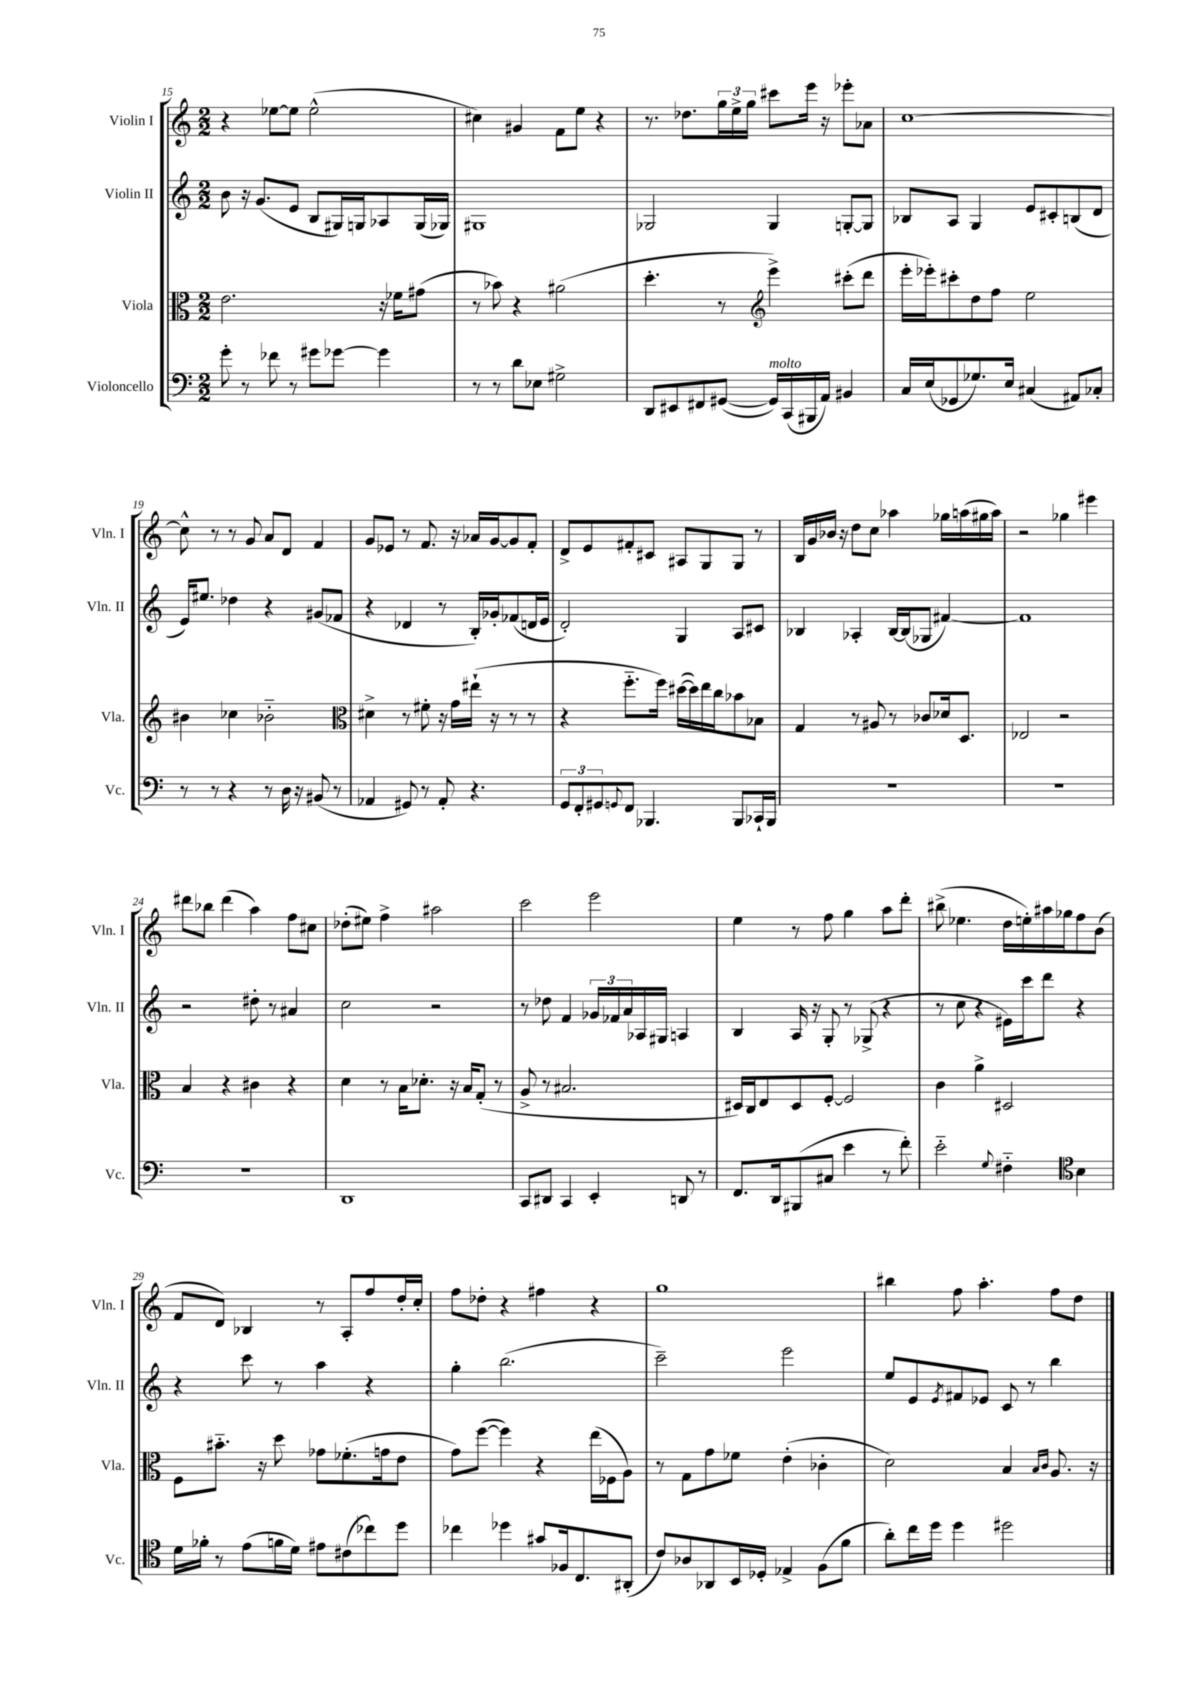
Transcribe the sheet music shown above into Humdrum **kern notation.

**kern	**kern	**kern	**kern
*part4	*part3	*part2	*part1
*staff4	*staff3	*staff2	*staff1
*I"Violoncello	*I"Viola	*I"Violin II	*I"Violin I
*I'Vc.	*I'Vla.	*I'Vln. II	*I'Vln. I
*clefF4	*clefC3	*clefG2	*clefG2
*k[]	*k[]	*k[]	*k[]
*M2/2	*M2/2	*M2/2	*M2/2
=15	=15	=15	=15
8g'\	2.e\	8b\	4r
8r	.	16r	.
.	.	(8.g/L	.
8f-X\	.	.	[8ee-X\L
8r	.	8e/J	8ee-\J]
8g#X\L	.	8B/L	(2ee-^^\
[8g-X\J	.	16G#X/L)	.
.	.	16Gn/J	.
4g-\]	16r	8A-X/	.
.	16f-X\KL	.	.
.	(8g#X\J	(16G/L	.
.	.	16G-X/JJ)	.
=16	=16	=16	=16
8r	8r	1G#X	4cc#X\)
8r	8b-X\)	.	.
8d\L	4r	.	4g#X/
8E-X\J	.	.	.
2G#X^\	(2a#X\	.	8f\L
.	.	.	8ee\J
.	.	.	4r
=17	=17	=17	=17
8DD/L	4.dd'\	2G-X/	8.r
8EE#X/	.	.	.
.	.	.	8.dd-X\L
8FF#X/	.	.	.
([8GG#X/J	8r	.	24gg\L
.	.	.	24ee^\
.	.	.	24gg\JJ
*	*clefG2	*	*
!LO:TX:a:i:t=molto	!	!	!
16GG#/LL])	4eee^\)	4G-/	8ccc#X\L
(16CC/	.	.	.
16BBB#X/	.	.	16eee\Jk
16AA/JJ)	.	.	16r
4BB#X/	(8ccc#X'\L	[8Gn'/L	8eee-X'\L
.	8ddd\J	8G/J]	8a-X\J
=18	=18	=18	=18
16C/LL	16eee'\LL	8B-X/L	[1cc
(16E/J	16eee-X'\J)	.	.
8GG-X/	8ccc#X'\	8A/J	.
8.G-X/)	8dd\	4G/	.
.	8ff\J	.	.
16E/Jk	.	.	.
(4C#X/	2ee\	8e/L	.
.	.	8c#X'/	.
8AA#X/L)	.	(8Bn/	.
8C-X'/J	.	8d/J	.
!!LO:LB:g=z
=19	=19	=19	=19
8r	4b#X\	16e/KL)	8cc^^\]
.	.	8.ee#X/J	.
8r	.	.	8r
4r	4cc-X\	4dd-X\	8r
.	.	.	8g/
8r	2b-X\	4r	8a/L
16D\	.	.	8d/J
16r	.	.	.
(8BB#X/	.	(8g#X/L	4f/
8r	.	8f-X/J	.
=20	=20	=20	=20
*	*clefC3	*	*
4AA-X/	4d#X^\	4r	8g/L
.	.	.	8e-X/J
8GG#X/)	8r	4d-X/	8r
8r	8f#X'\	.	8.f/
8AA-'/	16r	8r	.
.	16g\LL	.	16r
4.r	(16ee#X`\JJ	16B'/LL)	16a-X/LL
.	16r	16g-X'/J	[16g/J
.	8r	(8f-X/	8g/]
.	8r	16dn/L	8f'/J
.	.	16e/JJ	.
=21	=21	=21	=21
12GG/L	4r	2d'/)	8d^/L
12FF'/	.	.	.
.	.	.	8e/
12GG#X/	.	.	.
8qqGGn/	.	.	.
8FF/J	8.ff\L	.	8f#X'/
4.BBB-X/	.	.	8c#X/J
.	16ff\Jk)	.	.
.	([16dd#X\LL	4G/	8A#X/L
.	16dd#\])	.	.
.	16ee\	.	8G/
.	16cc\J	.	.
8BBB-/L	8b-X\	8A/L	8G/J
16CC-X`/L	8B-X\J	8c#X/J	8r
16BBB-/JJ	.	.	.
=22	=22	=22	=22
1r	4G/	4B-X/	16B/LL
.	.	.	16g/
.	.	.	16b-X/JJ
.	.	.	16r
.	8r	4A-X'/	8dd\L
.	8A#X/	.	8cc\J
.	8r	[16B-/LL	4aa-X\
.	.	(16B-/J]	.
.	8c-X/L	8G-X/J	.
.	16d-X/k	[4f#X/)	16gg-X\LL
.	8.D/J	.	(16aan\
.	.	.	16gg#X\
.	.	.	16aa\JJ)
=23	=23	=23	=23
1r	2E-X/	1f#]	2r
.	2r	.	4gg-X\
.	.	.	4eee#X\
!!LO:LB:g=z
=24	=24	=24	=24
1r	4B/	2r	8ddd#X\L
.	.	.	8bb-X\J
.	4r	.	(4ddd#\
.	4c#X\	8dd#X'\	4aa\)
.	.	8r	.
.	4r	4a#X/	8ff\L
.	.	.	8cc#X\J
=25	=25	=25	=25
1DD	4d\	2cc\	(8dd-X'\L
.	.	.	8ee#X\J)
.	8r	.	4ff^\
.	16B\KL	.	.
.	8.d-X'\J	.	.
.	.	2r	2aa#X\
.	16r	.	.
.	16B/KL	.	.
.	(8G'/J	.	.
.	8r	.	.
=26	=26	=26	=26
8CC/L	8A^/	8r	2ccc\
8DD#X/J	8r	8dd-X\	.
4CC/	2.B#X/	4f/	.
4EE'/	.	24g-X/LL	2eee\
.	.	24f-X/	.
.	.	24a/	.
.	.	16A-X/	.
.	.	16G#X/JJ	.
8DDn/	.	4An/	.
8r	.	.	.
=27	=27	=27	=27
8.FF/L	16D#X/LL)	4B/	4ee\
.	16C/J	.	.
.	8E/	.	.
16DD/k	.	.	.
(8BBB#X/	8D#/	16A/	8r
.	.	16r	.
8C#X/J	[8F'/J	8G'/	8ff\
4e\	2F/]	8r	4gg\
.	.	(8G-X^/	.
8r	.	4r	8aa\L
8f'\)	.	.	8ddd'\J
=28	=28	=28	=28
2e\	4c\	8r	(8bb#X^\
.	.	8cc\	4.ee-X\
.	4a^\	4r	.
8qqG/	.	.	.
4F#X\	2D#X/	16e#X\LL)	16dd\LL
.	.	16ccc\J	16een'\)
.	.	8ddd\J	16aa#X\
.	.	.	16gg-X\J
*clefC4	*	*	*
4B\	.	4r	8ff\
.	.	.	(8b\J
!!LO:LB:g=z
=29	=29	=29	=29
16d\LL	8F\L	4r	8f/L
16f-X'\JJ	.	.	.
8r	8.b#X\J	.	8d/J)
(8e\L	.	8ccc\	4B-X/
.	16r	.	.
16fn\L	8dd\	8r	.
16d\JJ)	.	.	.
8e#X\L	8g-X\L	4aa\	8r
(8c#X\	(8.f-X'\	.	8A'/L
8cc-X\)	.	4r	8ff/
.	16gn\k	.	.
8dd\J	8e\J	.	16dd'/L
.	.	.	16cc'/JJ
=30	=30	=30	=30
4cc-X\	8g\L)	4gg'\	8ff\L
.	([8ff\J	.	8dd-X'\J
4dd-X\	4ff\])	(2.bb\	4r
8g#X/L	4r	.	4ff#X\
16F-X/k	.	.	.
8.C/	.	.	.
.	(16ee\LL	.	4r
.	16F-X\J	.	.
(8AA#X'/J	8A\J)	.	.
=31	=31	=31	=31
8c/L)	8r	2ccc~\)	1gg
8A-X/	8G\L	.	.
8AA-X/	8g\	.	.
16BB/L	8f-X\J	.	.
16D-X'/JJ	.	.	.
4E-X^/	(4e'\	2eee\	.
(8F\L	4c-X'\	.	.
8f\J	.	.	.
=32	=32	=32	=32
8a'\L)	2d\)	8ee/L	4bb#X\
16cc\L	.	8e/	.
16dd\JJ	.	.	.
.	.	8qe/	.
4dd\	.	8f#X/	8ff\
.	.	8e-X/J	4.aa'\
2dd#X\	4B/	8c/	.
.	.	8r	.
.	16qqB/LL	.	.
.	16qqc/JJ	.	.
.	8.A/	4bb\	8ff\L
.	.	.	8dd\J
.	16r	.	.
==	==	==	==
*-	*-	*-	*-
